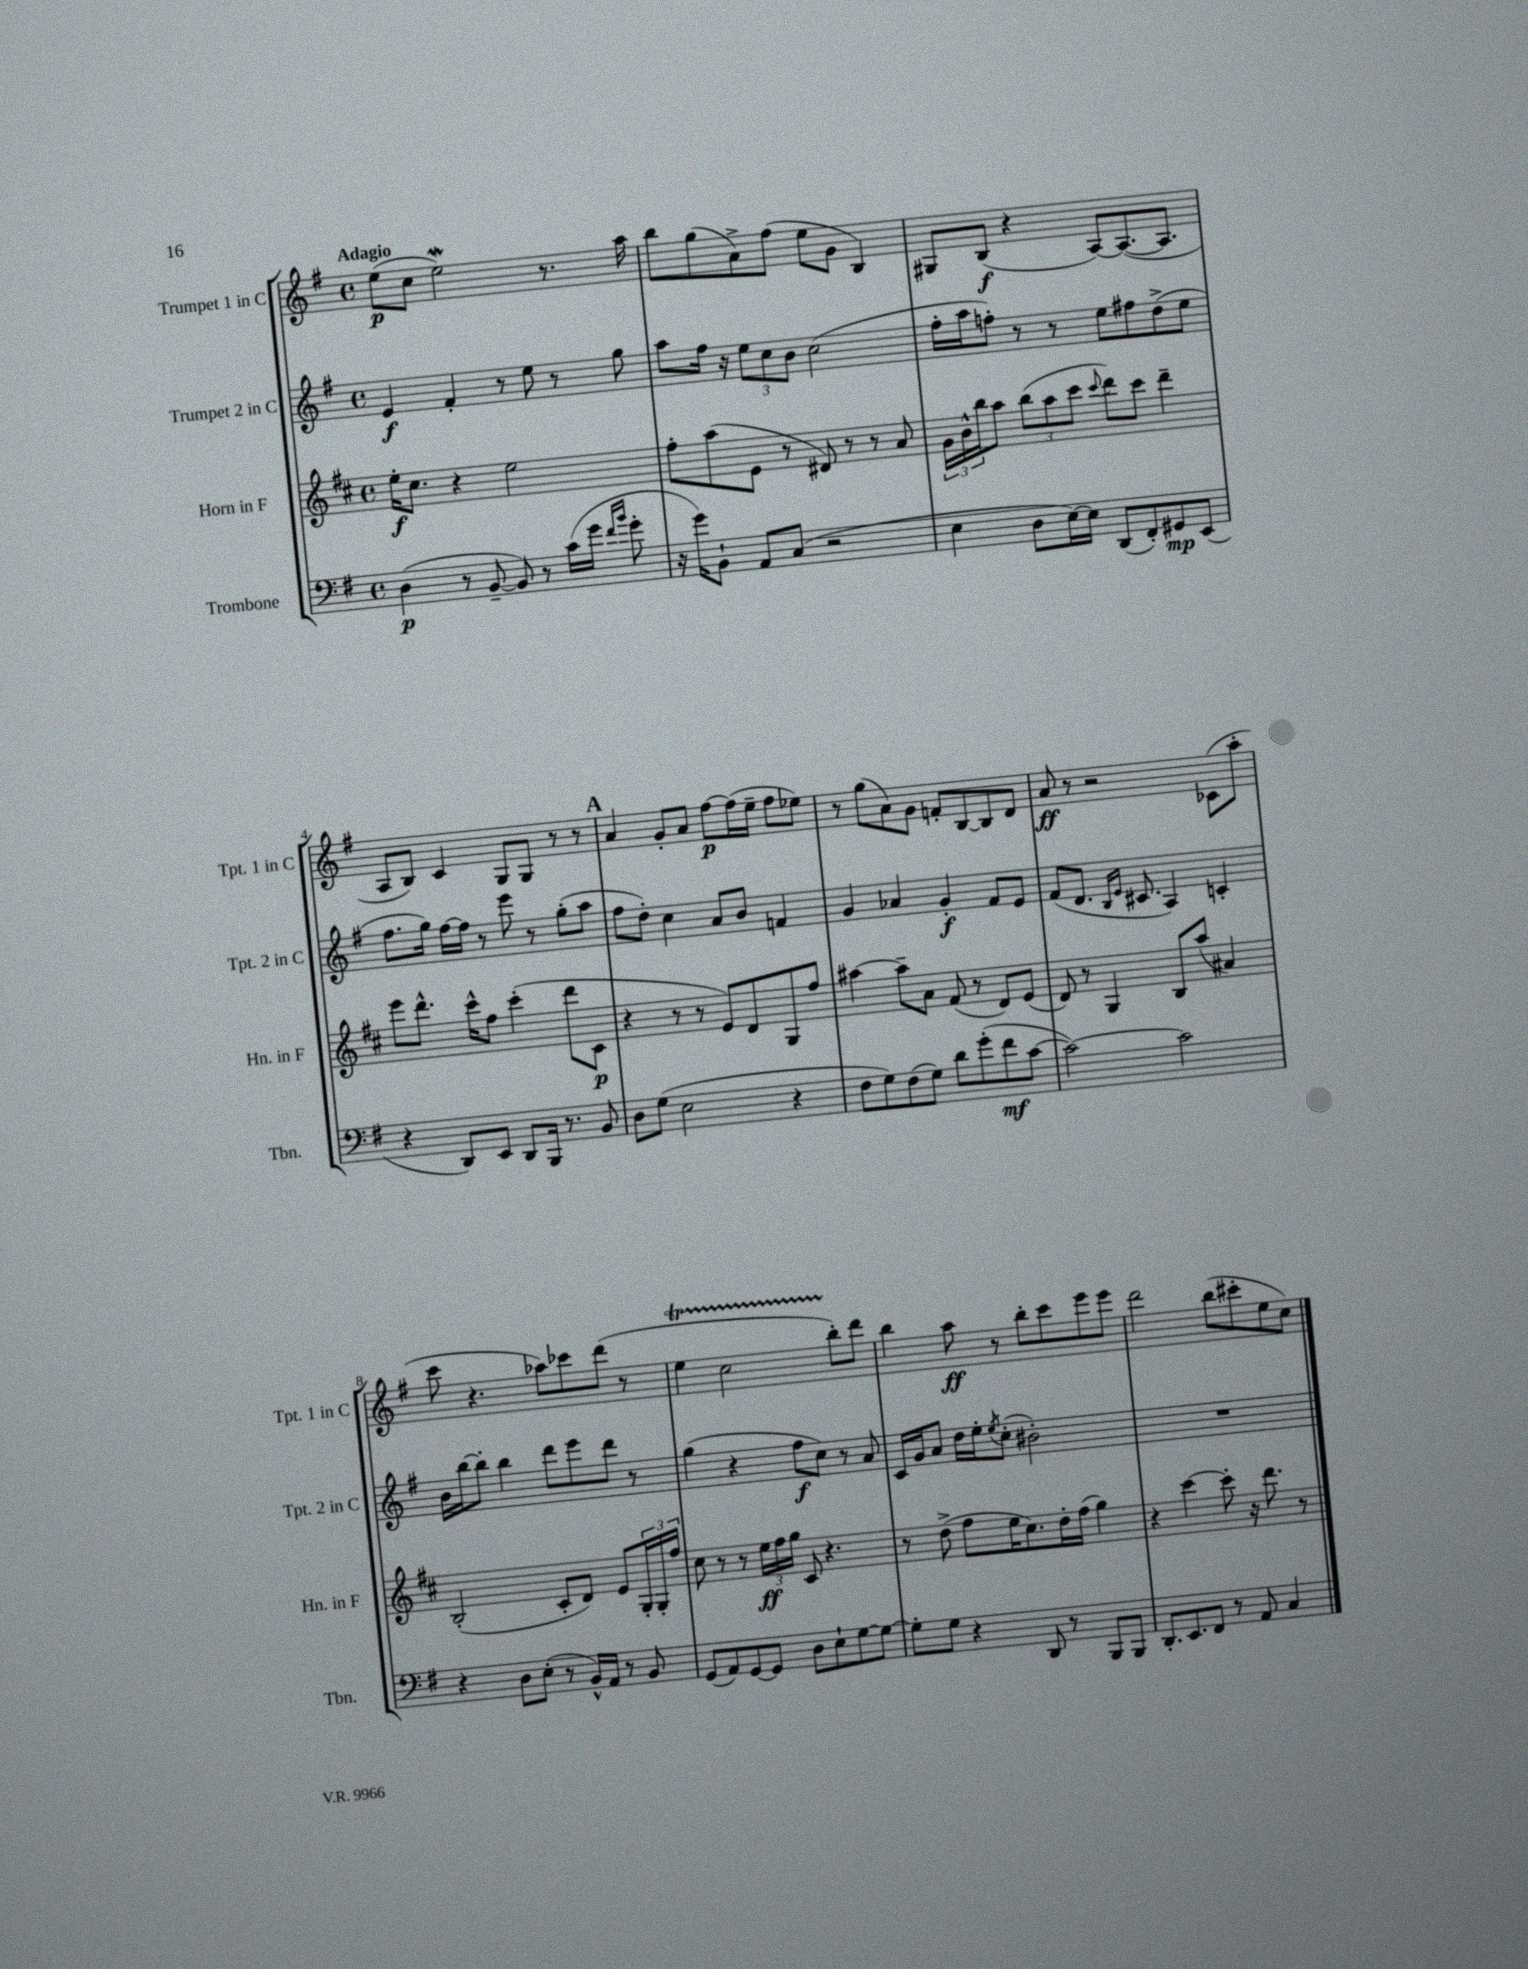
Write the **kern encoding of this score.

**kern	**kern	**kern	**kern
*staff4	*staff3	*staff2	*staff1
*clefF4	*clefG2	*clefG2	*clefG2
*k[f#]	*k[f#c#]	*k[f#]	*k[f#]
*M4/4	*M4/4	*M4/4	*M4/4
*met(c)	*met(c)	*met(c)	*met(c)
(4D	16ee'	4e	(8ee
.	8.cc#	.	.
.	.	.	8cc
8r	4r	4f#'	2ee)
[8BB~	.	.	.
8BB])	2ee	8r	.
8r	.	8ee	.
(16c	.	8r	8.r
16g	.	.	.
16qqf#	.	.	.
16qqb	.	.	.
8g'	.	8gg	.
.	.	.	16aa
=	=	=	=
16r	8ff#'	8aa	8bb
16g)	.	.	.
8BB`	(8aa	16ff#	(8gg
.	.	16r	.
8AA	8e	12ee	8a^)
.	.	12cc	.
(8C	8r	.	(8ff#
.	.	12b	.
2r	8d#)	(2cc	8ee
.	8r	.	8g
.	8r	.	4B)
.	8a	.	.
=	=	=	=
4E	24g	16ff#'	8G#
.	24b^^	.	.
.	.	16aa	.
.	24bb	.	.
.	8aa	8ff')	(8B
8D	(12bb	8r	4r
.	12aa	.	.
[16E)	.	8r	.
.	12ccc#	.	.
16E]	.	.	.
.	8qqccc#	.	.
(8DD	8ddd)	8ee	[8A)
8FF#')	8ccc#	8ff#	(8.A_
8GG#	4ddd~	(8dd^	.
.	.	.	8.A]
(8EE	.	8ee	.
=	=	=	=
4r	8eee	8.ff#	8A
.	8.ddd^^	.	8B)
.	.	16gg)	.
8DD)	.	[16ff#	4c
.	16ccc#^^	16ff#]	.
8EE	8ff#	8r	.
8DD	(4ccc#'	8eee	8G
16BBB	.	8r	8G
8.r	.	.	.
.	8ddd	(8gg'	8r
8BB	8c#	8aa	8r
=	=	=	=
8D	4r	8ff#	4a
(8G	.	8dd')	.
2E	8r	4cc	8g'
.	8r	.	8a
.	8e)	8a	[8ff#
.	8d	8b	(16ff#]
.	.	.	16ee~
4r	8G	4f	8ff#
.	8ff#	.	8ee-)
=	=	=	=
8F#	[4aa#	4g	8r
8G)	.	.	(8gg
(8F#	8aa#~]	4a-	8a)
8G)	8a	.	8g
8d	(8f#	4g'	8f'
(8g'	8r	.	[8B
8f#	8d)	8f#	8B]
[8c	(8e	8e	8d
=	=	=	=
2c_)	8d)	(8f#	8a
.	8r	8.d	8r
.	4G	.	2r
.	.	16qqB	.
.	.	16qqe	.
.	.	8.c#	.
2c]	8B	4A)	.
.	(8aa	.	.
.	4a#)	4c'	(8c-
.	.	.	8aa'
=	=	=	=
4r	(2B'	16b	8ccc
.	.	[16bb	.
.	.	8bb']	4.r
8D	.	4bb	.
(8E'	.	.	.
8r	8c#'	8ddd	8aa-)
16BB^^)	8d)	8eee	8ccc-
16AA	.	.	.
8r	8e	8ddd	(8ddd
8BB	24G'	8r	8r
.	24G'	.	.
.	24ff#	.	.
=	=	=	=
(8GG	8cc#	(4gg	4ee
8AA)	8r	.	.
[8GG	8r	4r	2cc
8GG]	24ee	.	.
.	24ff#	.	.
.	24gg	.	.
8D	8c#	8ff#	.
8E`	4.r	8cc)	.
[8G	.	8r	8bb')
8G_	.	8a	8ddd
=	=	=	=
8G']	8r	16c	4bb
.	.	16g	.
8G	(8dd^	8a	.
4r	8ff#	16dd	8aa
.	.	16ee'	.
.	.	8qee	.
.	16ee	(8cc'	8r
.	8.cc#)	.	.
8DD	.	2b#')	8bb'
8r	16dd'	.	8ccc
.	(16ff#	.	.
8BBB	4gg)	.	8eee
8BBB	.	.	8eee
=	=	=	=
8.DD'	4r	1r	2ddd
8.EE	.	.	.
.	[4ccc#	.	.
8FF#	.	.	.
8r	8ccc#']	.	(8bb
8AA	16r	.	8ccc#'
.	8.ddd	.	.
4C	.	.	8ee
.	8r	.	8cc)
==	==	==	==
*-	*-	*-	*-
